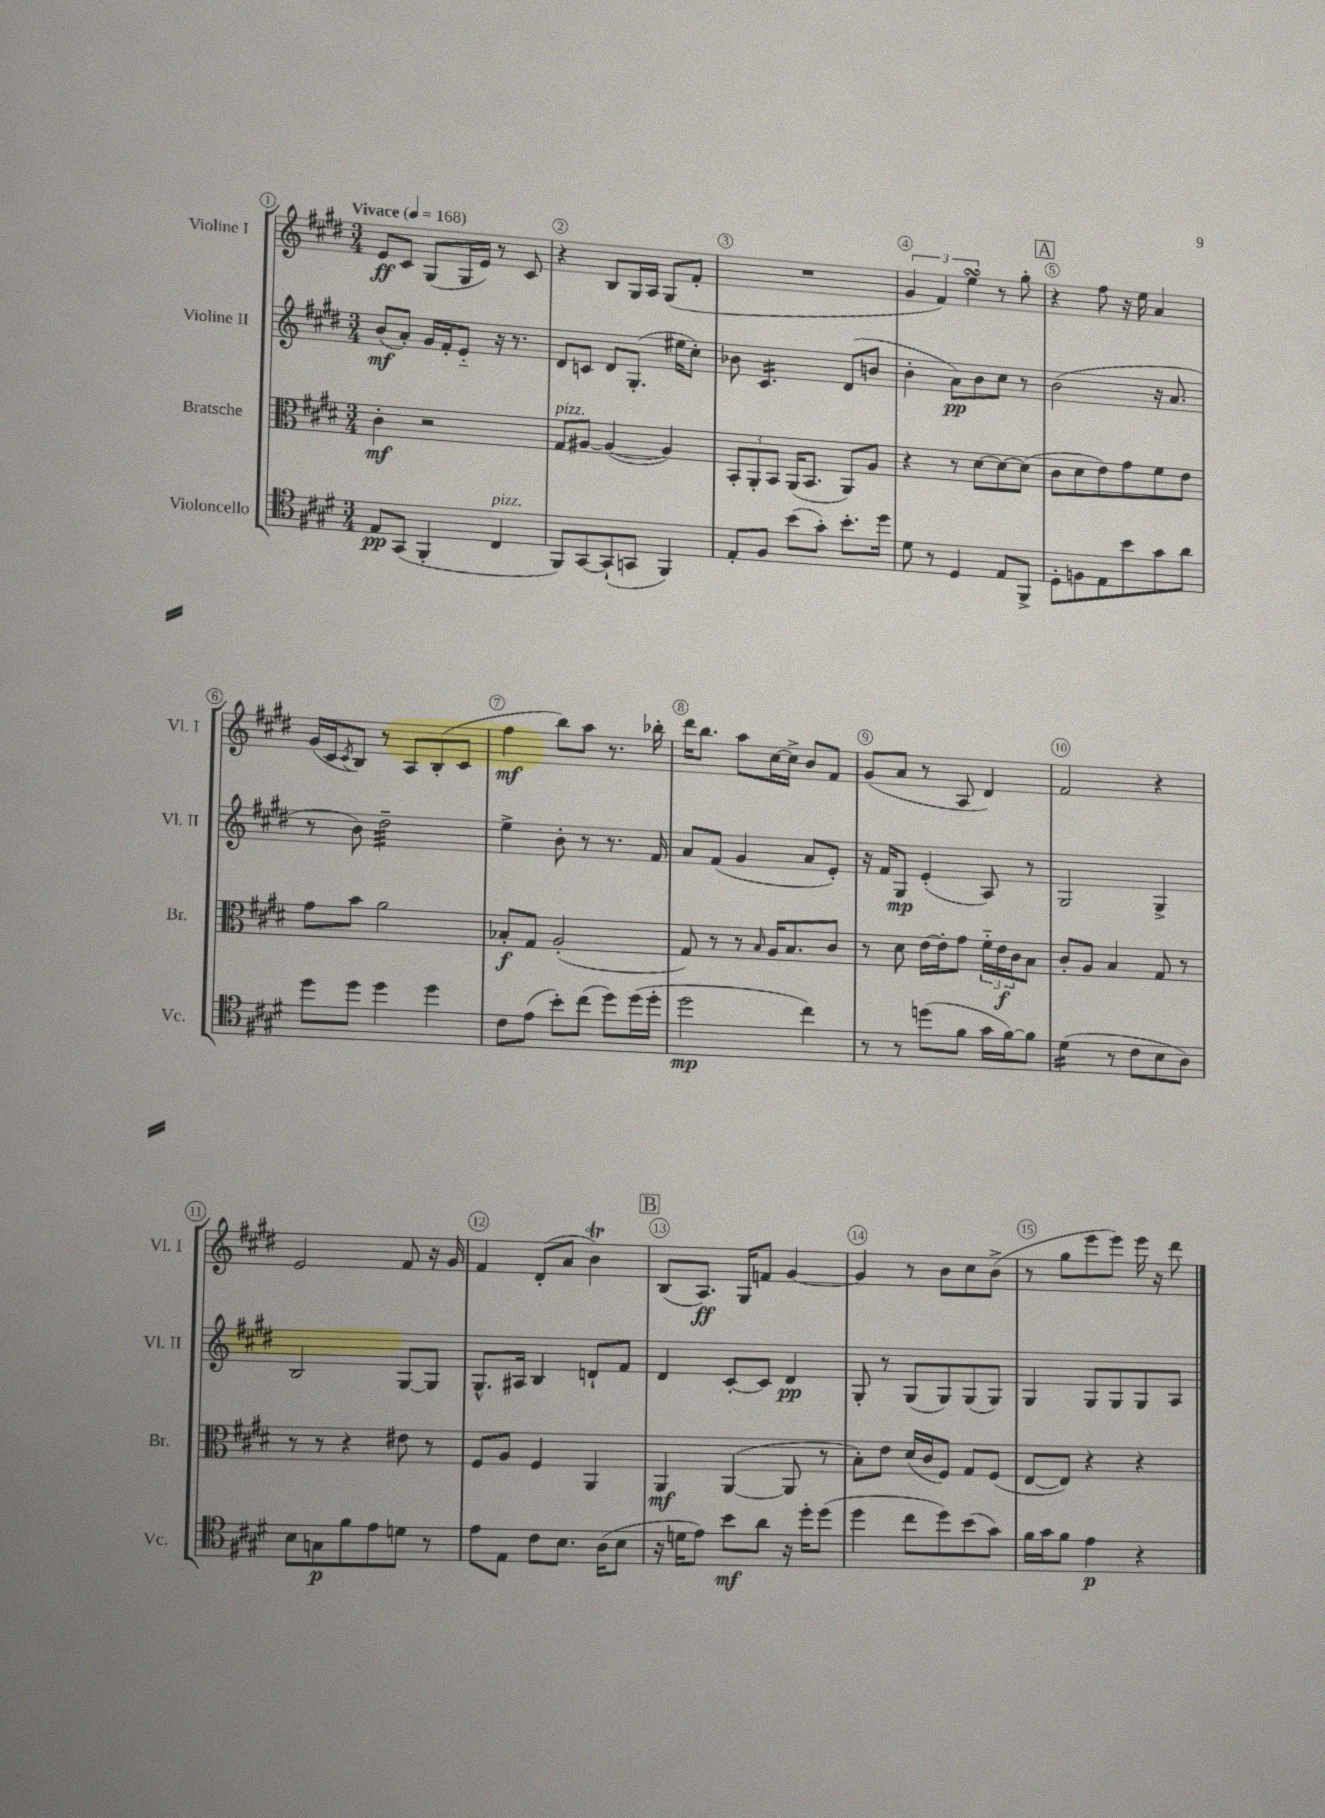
<<
\new StaffGroup <<
\new Staff = "s0" \with { instrumentName = "Violine I" shortInstrumentName = "Vl. I" } {
    \clef treble \key e \major \numericTimeSignature \time 3/4 \tempo "Vivace" 4 = 168
    e'8\ff cis'8 gis8( gis16 e'16) r8 cis'8 |
    r4 b8 gis16 a16 gis8( fis'8-. |
    R2. |
    \tuplet 3/2 { gis'4 fis'4) e''4\turn } r8 gis''8-. |
    \mark \markup { \box "A" } r4 fis''8 r16 e''16 a'4 |
    gis'16( cis'16 \acciaccatura { cis'8 } b8) r8 a8 b8-.( cis'8 |
    fis''4\mf b''8) a''8 r8. bes''16-. |
    dis'''16 b''8. a''8 cis''16~ cis''16-> b'8 fis'8 |
    gis'8( a'8 r8 a8 dis'4) |
    fis'2 r4 |
    e'2 fis'8 r16 gis'16 |
    fis'4 dis'8-.( a'8 b'4\trill) |
    \mark \markup { \box "B" } b8( a8.\ff) gis16 f'8 gis'4~ |
    gis'4 r8 b'8 cis''8 b'8->( |
    r8 gis''8 e'''8 e'''8) e'''16 r16 dis'''8 \bar "|." |
}
\new Staff = "s1" \with { instrumentName = "Violine II" shortInstrumentName = "Vl. II" } {
    \clef treble \key e \major \numericTimeSignature \time 3/4
    b'8\mf( a'8-.) gis'16 fis'16-. e'8-_ r16 r8. |
    dis'8 c'8 dis'8 gis8.-.( eis''16 cis''8-.) |
    bes'8 cis'4.:16 dis'8( b'8 |
    b'4-. a'8\pp) b'8 cis''8 r8 |
    \mark \markup { \box "A" } b'2( r16 a'8. |
    r8 b'8) dis''2:32-- |
    e''4-> b'8-. r8 r8. fis'16 |
    a'8 fis'8( gis'4 a'8 e'8-.) |
    r16 fis'16 gis8\mp e'4-.( a8) r8 |
    gis2 gis4-> |
    b2 gis8~ gis8 |
    gis8.-^ ais16 b4 d'8-! fis'8 |
    \mark \markup { \box "B" } dis'4 cis'8~-. cis'8 dis'4\pp |
    gis8-. r8 gis8( gis8) gis8( gis8) |
    gis4 gis8 gis8 gis8 a8 \bar "|." |
}
\new Staff = "s2" \with { instrumentName = "Bratsche" shortInstrumentName = "Br." } {
    \clef alto \key e \major \numericTimeSignature \time 3/4
    cis'4-.\mf r2 |
    gis8^\markup { \italic "pizz." } ais8~ ais4~( ais4) |
    \tuplet 3/2 { b,8-. a,8-. b,8 } a,16( b,8. a,8) a8 |
    r4 r8 dis'8~ dis'8~ dis'8( |
    \mark \markup { \box "A" } cis'8 dis'8 e'8) gis'8 fis'8 e'8 |
    gis'8 b'8 a'2 |
    bes8-.\f gis8 a2-.( |
    gis8) r8 r8 \grace { b16 } a16 b8. cis'8 |
    r8 dis'8 e'16~ e'16-. gis'8 \tuplet 3/2 { fis'16-_ e'16\f cis'16 } b8 |
    cis'8-. a8 b4 gis8 r8 |
    r8 r8 r4 eis'8 r8 |
    fis8 a8 fis4 a,4 |
    \mark \markup { \box "B" } a,4\mf a,4~( a,8 r8 |
    b8-.) e'8 dis'16( cis'16 fis8) gis8 fis8( |
    e8~ e8) r4 r4 \bar "|." |
}
\new Staff = "s3" \with { instrumentName = "Violoncello" shortInstrumentName = "Vc." } {
    \clef tenor \key e \major \numericTimeSignature \time 3/4
    e8\pp gis,8( fis,4-. cis4^\markup { \italic "pizz." } |
    fis,8) gis,8~ gis,8-!( g,8 fis,4) |
    e8-. fis8 b'8( gis'8-.) b'8.-. dis''16 |
    dis'8 r8 dis4 e8 fis,8-> |
    \mark \markup { \box "A" } dis8-. f8 e8 b'8 gis'8 a'8 |
    dis''8 dis''8 dis''4 dis''4 |
    cis'8 e'8( b'8-.) cis''8( dis''8) dis''16( dis''16-. |
    dis''2\mp cis''4) |
    r8 r8 d''8( fis'8 gis'16 fis'16~) fis'8 |
    dis'4:16( r8 cis'8 b8 a8) |
    b8 g8\p fis'8 e'8 d'8 r8 |
    e'8 e8 cis'8 b8. a16( b8 |
    \mark \markup { \box "B" } r16 d'16 e'8) b'8\mf a'8 r16 dis''16-. dis''8( |
    dis''4 cis''8 dis''8) b'8( gis'8) |
    fis'16 gis'16 fis'8 e'4\p r4 \bar "|." |
}
>>
>>
\layout { \context { \Score \override BarNumber.break-visibility = ##(#f #t #t) barNumberVisibility = #all-bar-numbers-visible \override BarNumber.stencil = #(make-stencil-circler 0.1 0.3 ly:text-interface::print) } }
